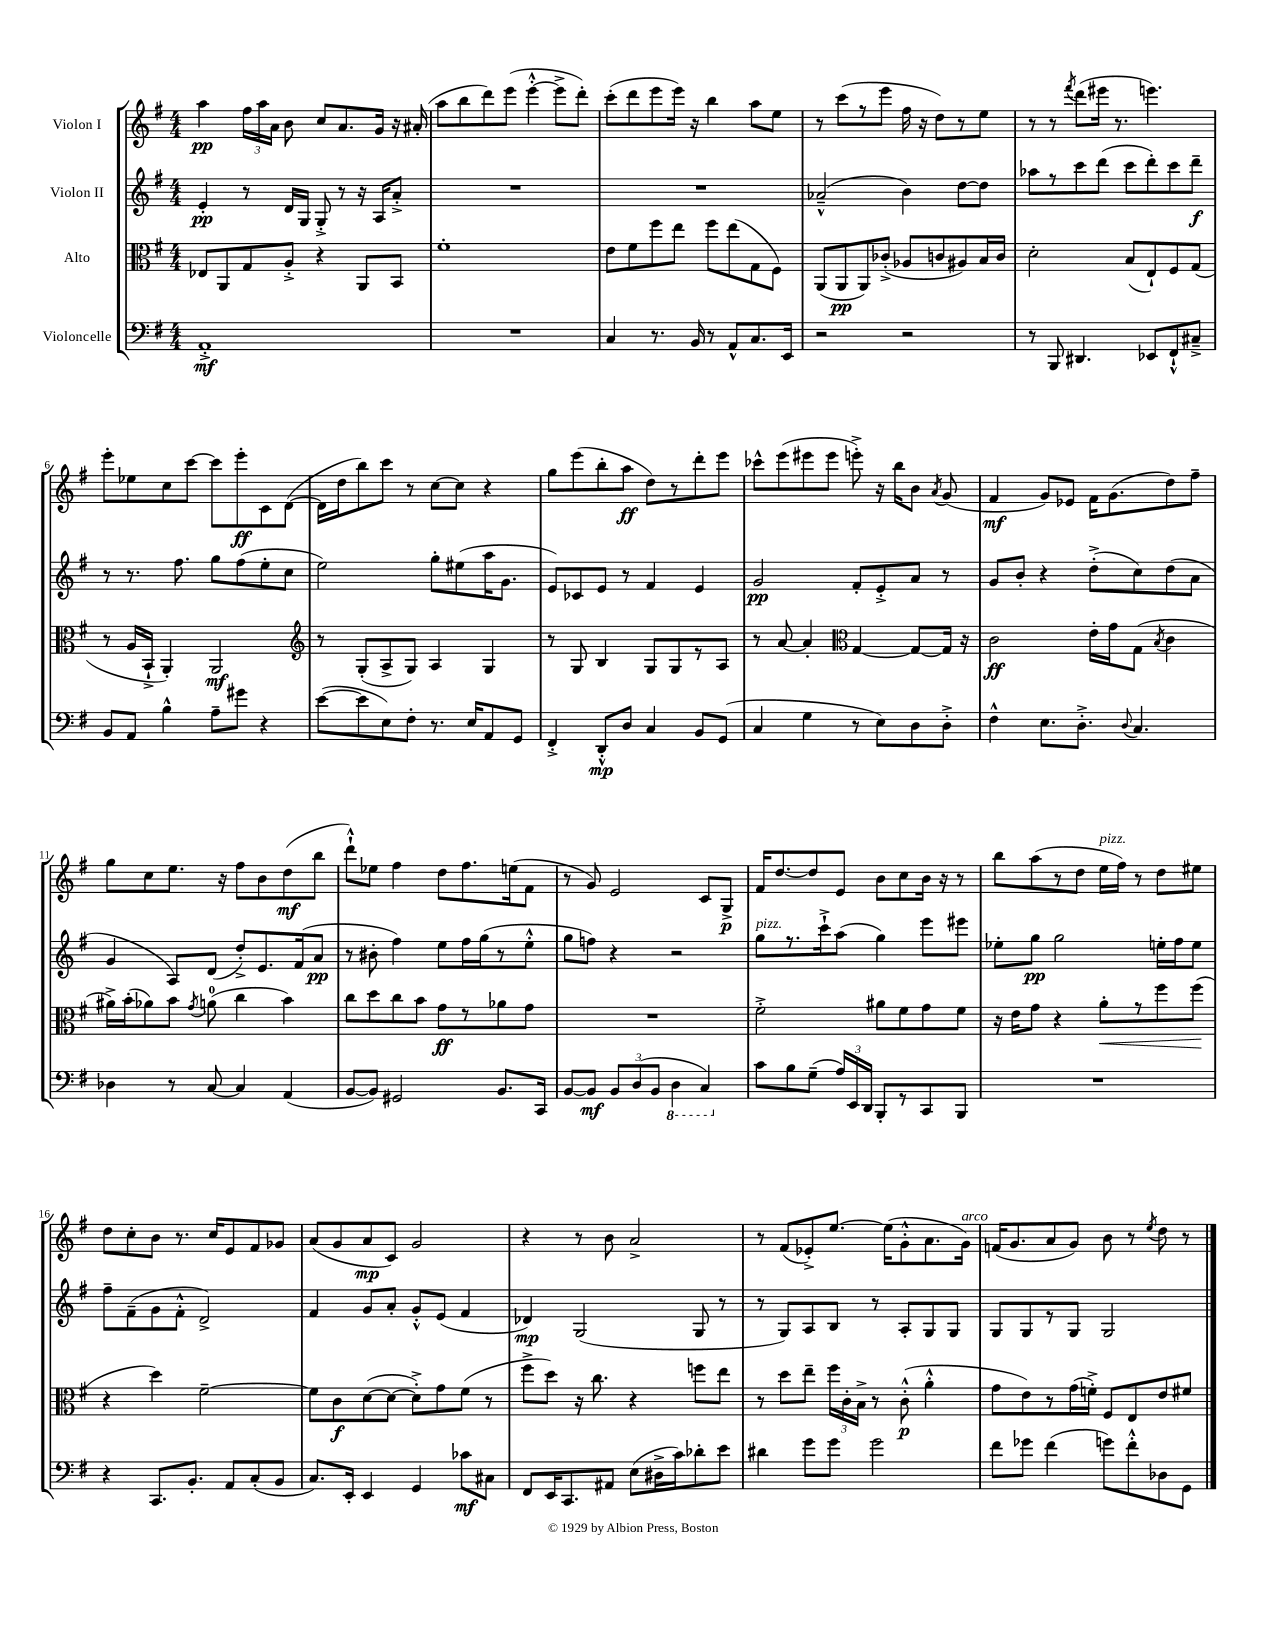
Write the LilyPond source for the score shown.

<<
\new StaffGroup <<
\new Staff = "s0" \with { instrumentName = "Violon I" } {
    \clef treble \key g \major \numericTimeSignature \time 4/4
    \autoBeamOff a''4\pp \tuplet 3/2 { fis''16[ a''16 a'16] } b'8 c''8[ a'8. g'16] r16 ais'16-.( |
    a''8[ b''8 d'''8) e'''8]( e'''4~-.-^ e'''8[-> d'''8]-.) |
    c'''8[-.( d'''8 e'''8 e'''16]) r16 b''4 a''8[ e''8] |
    r8 c'''8[( r8 e'''8] fis''16 r16 d''8[) r8 e''8] |
    r8 r8 \acciaccatura { fis'''8 } d'''8[( eis'''16] r8. e'''4.) |
    e'''8[-. ees''8 c''8 c'''8]~ c'''8[ e'''8-.\ff c'8 d'8]~( |
    d'16[ d''16 b''8) c'''8] r8 c''8[~ c''8] r4 |
    g''8[ e'''8( b''8-. a''8]\ff d''8[) r8 d'''8-. e'''8] |
    ces'''8[-^ e'''8( eis'''8 eis'''8] e'''8-.->) r16 b''16[ b'8] \acciaccatura { a'8 } g'8( |
    fis'4\mf g'8[) ees'8] fis'16[ g'8.( d''8) fis''8]-- |
    g''8[ c''8 e''8.] r16 fis''8[ b'8 d''8\mf( b''8] |
    d'''8[-!-^) ees''8] fis''4 d''8[ fis''8. e''16( fis'8] |
    r8 g'8) e'2 c'8[ g8]->\p |
    fis'16[ d''8.~ d''8 e'8] b'8[ c''8 b'16] r16 r8 |
    b''8[ a''8( r8 d''8] e''16[^\markup { \italic "pizz." } fis''16]) r8 d''8[ eis''8] |
    d''8[ c''8-. b'8] r8. c''16[ e'8 fis'8 ges'8] |
    a'8[( g'8 a'8\mp c'8]) g'2 |
    r4 r8 b'8 a'2-> |
    r8 fis'8[( ees'8-.->) e''8.]~ e''16[( g'8-.-^ a'8. g'16]^\markup { \italic "arco" }) |
    f'16[( g'8. a'8 g'8]) b'8 r8 \acciaccatura { e''8 } d''8 r8 \bar "|." |
}
\new Staff = "s1" \with { instrumentName = "Violon II" } {
    \clef treble \key g \major \numericTimeSignature \time 4/4
    \autoBeamOff e'4-.\pp r8 d'16[ g16] g8-.-> r8 r16 a16[ a'8]-.-> |
    R1 |
    R1 |
    aes'2---^( b'4) d''8[~ d''8] |
    aes''8[ r8 c'''8 d'''8]( c'''8[ d'''8-.) c'''8 d'''8]--\f |
    r8 r8. fis''8. g''8[ fis''8( e''8-. c''8] |
    e''2) g''8[-. eis''8( a''16 g'8.] |
    e'8[) ces'8 e'8] r8 fis'4 e'4 |
    g'2\pp fis'8[-. e'8-.-> a'8] r8 |
    g'8[ b'8]-. r4 d''8[-.->( c''8) d''8( a'8] |
    g'4 a8[) d'8]( d''8[-.->) e'8. fis'16( a'8]\pp |
    r8 bis'8-. fis''4) e''8[ fis''16 g''16( r8 e''8]-.-^ |
    g''8[ f''8]) r4 r2 |
    g''8[^\markup { \italic "pizz." } r8. c'''16-!-> a''8]( g''4) e'''8[ eis'''8] |
    ees''8[-. g''8]\pp g''2 e''16[-. fis''16 e''8] |
    fis''8[-- fis'8--( g'8 fis'8]-.-^ d'2->) |
    fis'4 g'8[ a'8]-. g'8[-.-^ e'8]( fis'4 |
    des'4\mp) g2( g8 r8 |
    r8 g8[) a8 b8] r8 a8[-. g8 g8] |
    g8[ g8 r8 g8] g2 \bar "|." |
}
\new Staff = "s2" \with { instrumentName = "Alto" } {
    \clef alto \key g \major \numericTimeSignature \time 4/4
    \autoBeamOff ees8[ a,8 g8 a8]-.-> r4 a,8[ b,8] |
    fis'1-. |
    e'8[ fis'8 fis''8 e''8] fis''8[ e''8( g8 fis8]) |
    a,8[( a,8\pp a,8) ces'8]-.->( aes8[ c'8 ais8) b16 c'16] |
    d'2-. b8[( e8-!) fis8 g8]( |
    r8 a16[ b,16]-!-> a,4-.) a,2\mf |
    \clef treble r8 g8[-.( a8-> g8]) a4 g4 |
    r8 g8 b4 g8[ g8 r8 a8] |
    r8 a'8~ a'4-. \clef alto g4~ g8[~ g16] r16 |
    c'2\ff e'16[-. g'16 g8]( \acciaccatura { b8 } c'4 |
    ais'16[->) b'16-.( aes'8) b'8] \acciaccatura { g'8 } a'8-0( c''4 b'4) |
    c''8[ d''8 c''8 b'8] g'8[\ff r8 aes'8 g'8] |
    R1 |
    fis'2-.-> ais'8[ fis'8 g'8 fis'8] |
    r16 e'16[ g'8] r4 a'8[-.\< r8 fis''8 fis''8]\!( |
    r4 d''4) fis'2~-- |
    fis'8[ c'8\f d'8~( d'8]~ d'8[-.->) g'8 fis'8]( r8 |
    fis''8[-> d''8]) r16 c''8. r4 f''8[ e''8] |
    r8 d''8[ e''8]-- \tuplet 3/2 { fis''16[ c'16-. b16]-> } r8 c'8-.-^\p( a'4-.-^ |
    g'8[ e'8) r8 g'16( f'16]-.->) fis8[ e8 e'8 fis'8] \bar "|." |
}
\new Staff = "s3" \with { instrumentName = "Violoncelle" } {
    \clef bass \key g \major \numericTimeSignature \time 4/4
    \autoBeamOff a,1-.->\mf |
    R1 |
    c4 r8. b,16 r8 a,8[-^ c8. e,16] |
    r2 r2 |
    r8 b,,8 dis,4. ees,8[ fis,8-!-^ cis8]---> |
    b,8[ a,8] b4-^ a8[-- gis'8] r4 |
    e'8[~( e'8 e8) fis8]-. r8. e16[ a,8 g,8] |
    fis,4-.-> d,8[-.-^\mp d8] c4 b,8[ g,8]( |
    c4 g4 r8 e8[) d8 d8]-.-> |
    fis4-^ e8.[ d8.]-.-> \appoggiatura { d8 } c4. |
    des4 r8 c8~ c4 a,4( |
    b,8[~ b,8]) gis,2 b,8.[ c,16] |
    b,8[~ b,8]\mf \tuplet 3/2 { b,8[ d8( b,8] } \ottava #-1 d,4 c,4) \ottava #0 |
    c'8[ b8 g8]--( \tuplet 3/2 { a16[) e,16 d,16] } b,,8[-. r8 c,8 b,,8] |
    R1 |
    r4 c,8.[ b,8.]-. a,8[ c8-.( b,8] |
    c8.[) e,16]-. e,4 g,4 ces'8[\mf cis8] |
    fis,8[ e,16 c,8. ais,8] e8[( dis16-> c'16) des'8-. e'8] |
    dis'4 g'8[ g'8] g'2 |
    fis'8[ ges'8] fis'4( g'8[) fis'8-.-^ des8 g,8] \bar "|." |
}
>>
>>
